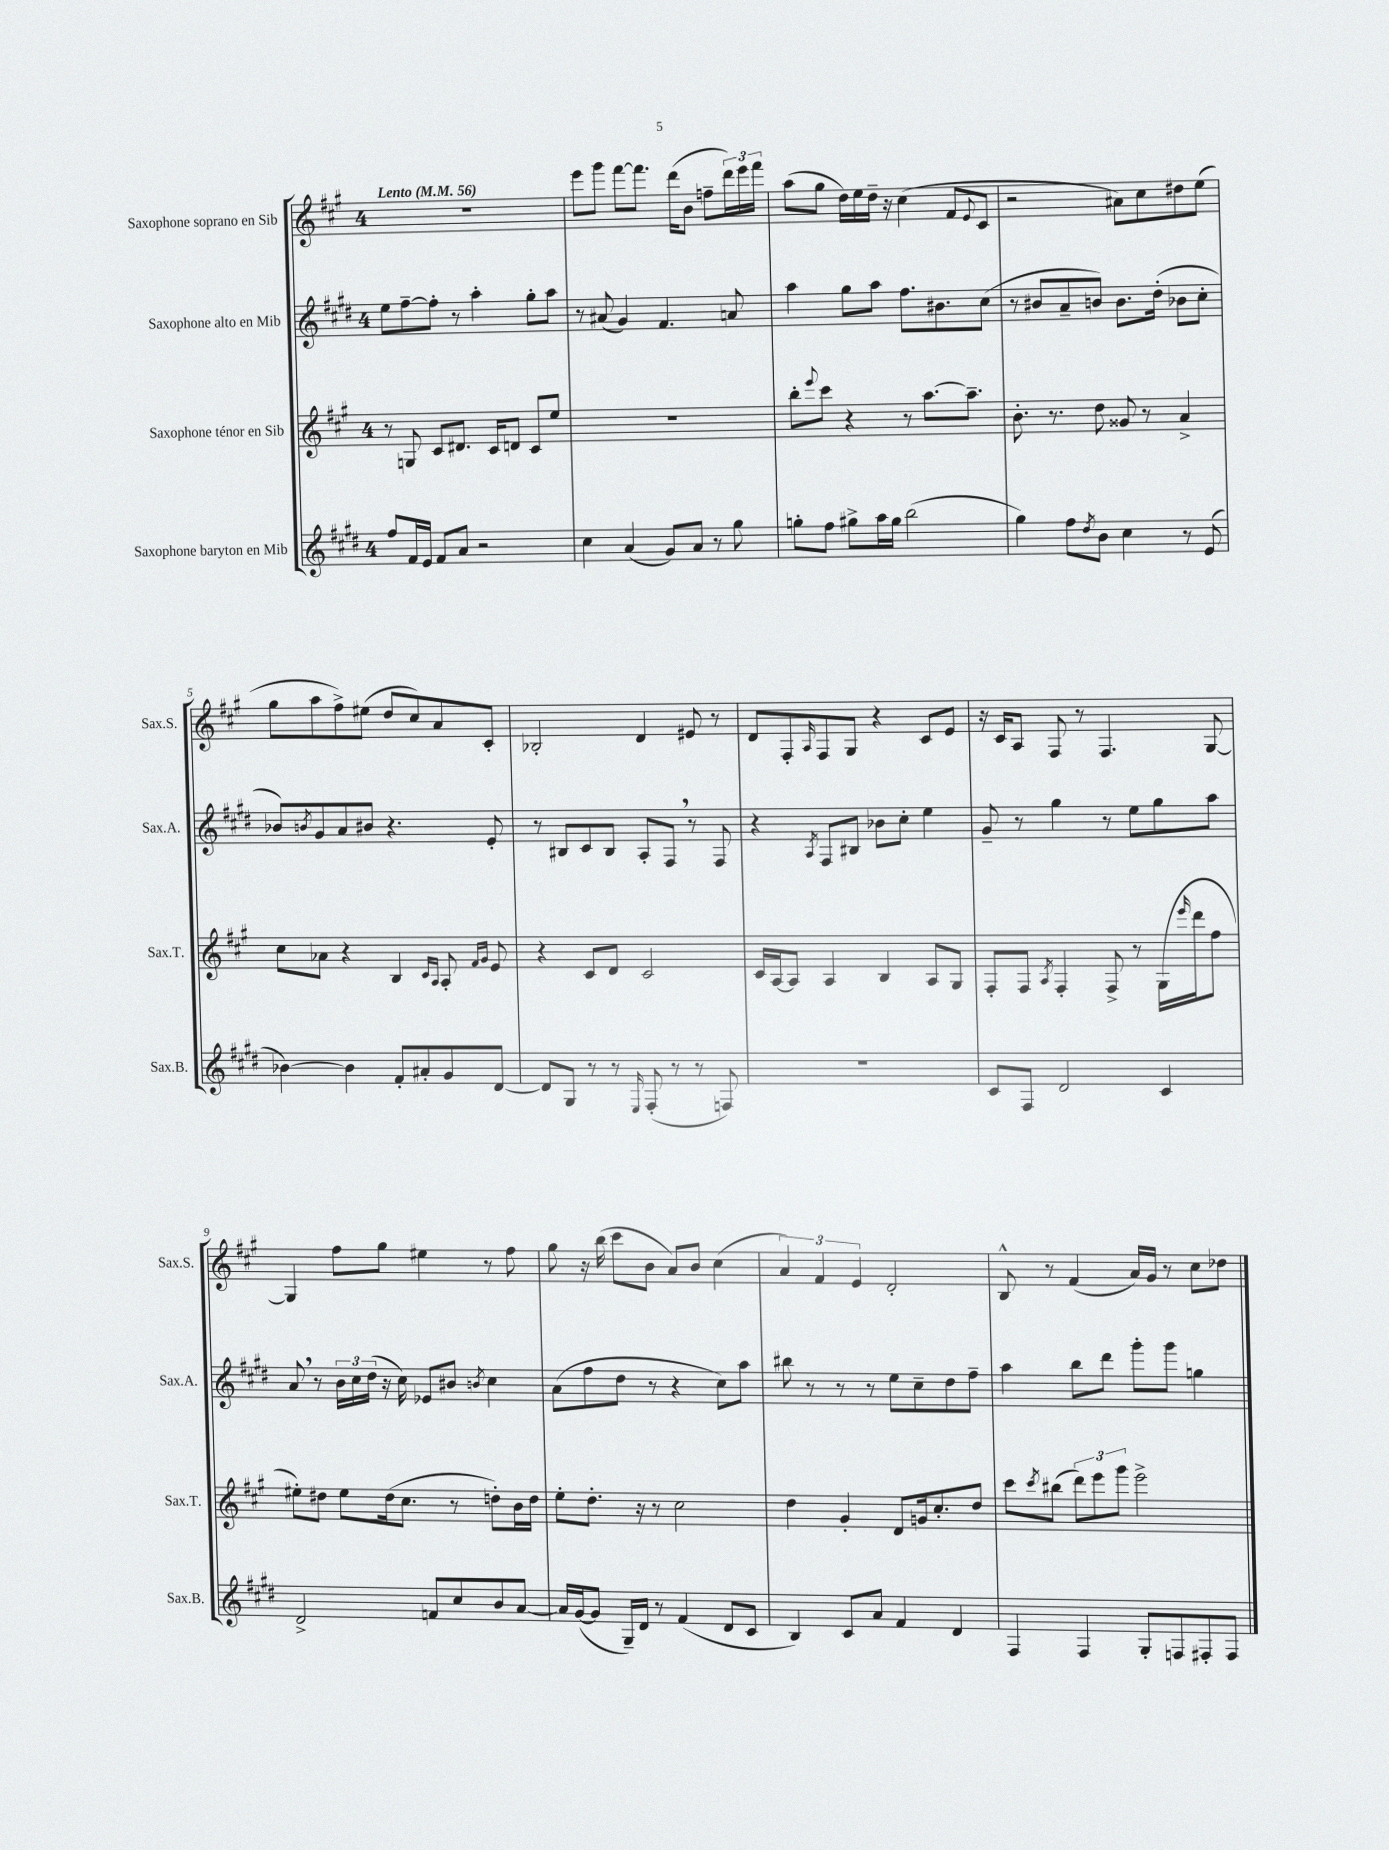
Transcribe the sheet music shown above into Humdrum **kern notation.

**kern	**kern	**kern	**kern
*part4	*part3	*part2	*part1
*staff4	*staff3	*staff2	*staff1
*I"Saxophone baryton en Mib	*I"Saxophone ténor en Sib	*I"Saxophone alto en Mib	*I"Saxophone soprano en Sib
*I'Sax.B.	*I'Sax.T.	*I'Sax.A.	*I'Sax.S.
*clefG2	*clefG2	*clefG2	*clefG2
*k[f#c#g#d#]	*k[f#c#g#]	*k[f#c#g#d#]	*k[f#c#g#]
*M4/4	*M4/4	*M4/4	*M4/4
*MM56	*MM56	*MM56	*MM56
=1	=1	=1	=1
!	!	!	!LO:TX:a:B:t=Lento
8ff#/L	8r	8ee\L	1r
16f#/L	8Gn/	[8ff#~\	.
16e/JJ	.	.	.
8f#/L	8c#/L	8ff#'\J]	.
8a/J	8.d#X/J	8r	.
2r	.	4aa'\	.
.	16c#/KL	.	.
.	8dn/J	.	.
.	8c#/L	8gg#'\L	.
.	8ee/J	8aa\J	.
=2	=2	=2	=2
4cc#\	1r	8r	8eee\L
.	.	(8a#X/	8ggg#\J
(4a/	.	4g#/)	[8fff#\L
.	.	.	8.fff#\J]
8g#/L)	.	4.f#/	.
.	.	.	(16ddd\KL
8a/J	.	.	8b\J
8r	.	.	8ffn~\L
8gg#\	.	8an/	24ddd\L)
.	.	.	24eee\
.	.	.	24fff#\JJ
=3	=3	=3	=3
8ggn'\L	8bb'\L	4aa\	(8aa\L
.	8qqeee/	.	.
8ff#\J	8ccc#\J	.	8gg#\J
8gg#X^\L	4r	8gg#\L	16dd\LL)
.	.	.	16ee\
16aa\L	.	8aa\J	16dd~\JJ
16gg#\JJ	.	.	16r
(2bb\	8r	8.ff#\L	(4cc#\
.	[8.aa\L	.	.
.	.	8.b#X\	.
.	.	.	8f#/L
.	8.aa~\J]	.	.
.	.	.	8qqe/
.	.	(8cc#\J	8c#/J
=4	=4	=4	=4
4gg#\)	8.b'\	8r	2r
.	.	8b#X/L	.
.	8.r	.	.
8ff#\L	.	8a~/	.
8qdd#/	.	.	.
8b\J	8dd\	8bn/J)	.
4cc#\	8g##X/	8.b\L	8a#X\L)
.	8r	.	8cc#\
.	.	(16dd#'\Jk	.
8r	4a^/	8b-X\L	8dd#X\
(8e/	.	8cc#'\J	(8ee\J
!!LO:LB:g=z
=5	=5	=5	=5
[4b-X\)	8cc#\L	8b-X/L)	8gg#\L
.	.	8qbn/	.
.	8a-X\J	8g#/	8aa\
4b-\]	4r	8a/	8ff#^\)
.	.	8b#X/J	(8ee#X\J
8f#'/L	4B/	4.r	8dd/L
8a#X'/	.	.	8cc#/)
.	16qqc#/LL	.	.
.	16qqA/JJ	.	.
8g#/	8A'/	.	8a/
.	16qqf#/LL	.	.
.	16qqg#/JJ	.	.
[8d#/J	8e/	8e'/	8c#'/J
=6	=6	=6	=6
8d#/L]	4r	8r	2B-X'/
8G#/J	.	8B#X/L	.
8r	8c#/L	8c#/	.
8r	8d/J	8B#/J	.
16qqE/	.	.	.
(8F#'/	2c#/	8A'/L	4d/
8r	.	8F#,/J	.
8r	.	8r	8e#X/
8Fn/)	.	8F#/	8r
=7	=7	=7	=7
1r	16c#/LL	4r	8d/L
.	[16A/J	.	.
.	8A/J]	.	8F#'/
.	.	8qA/	16qqA/
.	4A/	8F#/L	8F#/
.	.	8B#X/J	8G#/J
.	4B/	8b-X\L	4r
.	.	8cc#'\J	.
.	8A/L	4ee\	8c#/L
.	8G#/J	.	8e/J
=8	=8	=8	=8
8c#/L	8F#'/L	8g#~/	16r
.	.	.	16c#/KL
8F#/J	8F#/J	8r	8A/J
.	8qA/	.	.
2d#/	4F#'/	4gg#\	8F#/
.	.	.	8r
.	8F#^/	8r	4.F#/
.	8r	8ee\L	.
4c#/	(16G#\LL	8gg#\	.
.	16qqeee/	.	.
.	16ddd\J	.	.
.	8ff#\J	8aa\J	[8G#/
!!LO:LB:g=z
=9	=9	=9	=9
2d#^/	8ee#X'\L)	8a,/	4G#/]
.	8dd#X\J	8r	.
.	8ee#\L	24b\LL	8ff#\L
.	.	24cc#\	.
.	.	(24dd#\JJ	.
.	(16dd#\k	16r	8gg#\J
.	8.cc#\J	16cc#\)	.
8fn/L	.	8e-X/L	4ee#X\
8cc#/	8r	8b#X/J	.
.	.	8qbn/	.
8b/	8ddn'\L)	4cc#\	8r
[8a/J	16b\L	.	8ff#\
.	16dd\JJ	.	.
=10	=10	=10	=10
16a/LL]	8ee'\L	(8a\L	8gg#\
([16g#/J	.	.	.
8g#/J]	8.dd'\J	8ff#\	16r
.	.	.	(16bb\
16G#~/LL)	.	8dd#\J	8ccc#\L
16d#/JJ	16r	.	.
8r	8r	8r	8b\J
(4f#/	2cc#\	4r	8a/L)
.	.	.	8b/J
8d#/L	.	8cc#\L)	(4cc#\
8c#/J	.	8aa\J	.
=11	=11	=11	=11
4B/)	4dd\	8bb#X\	6a/)
.	.	8r	.
.	.	.	6f#/
8c#/L	4g#'/	8r	.
.	.	.	6e/
8a/J	.	8r	.
4f#/	8d/L	8ee\L	2d'/
.	16gn/k	8cc#~\	.
.	8.cc#'/	.	.
4d#/	.	8dd#\	.
.	8dd/J	8ff#~\J	.
=12	=12	=12	=12
4F#/	8ccc#\L	4aa\	8B^^/
.	8qccc#/	.	.
.	(8bb#X\J	.	8r
4F#/	12ddd\L)	8bb\L	(4f#/
.	12eee\	.	.
.	.	8ddd#\J	.
.	12ggg#\J	.	.
8G#'/L	2eee^\	8ggg#'\L	16a/LL)
.	.	.	16g#/JJ
8Fn/	.	8ggg#\J	8r
8F#X'/	.	4ggn\	8cc#\L
8F#/J	.	.	8dd-X\J
==	==	==	==
*-	*-	*-	*-
